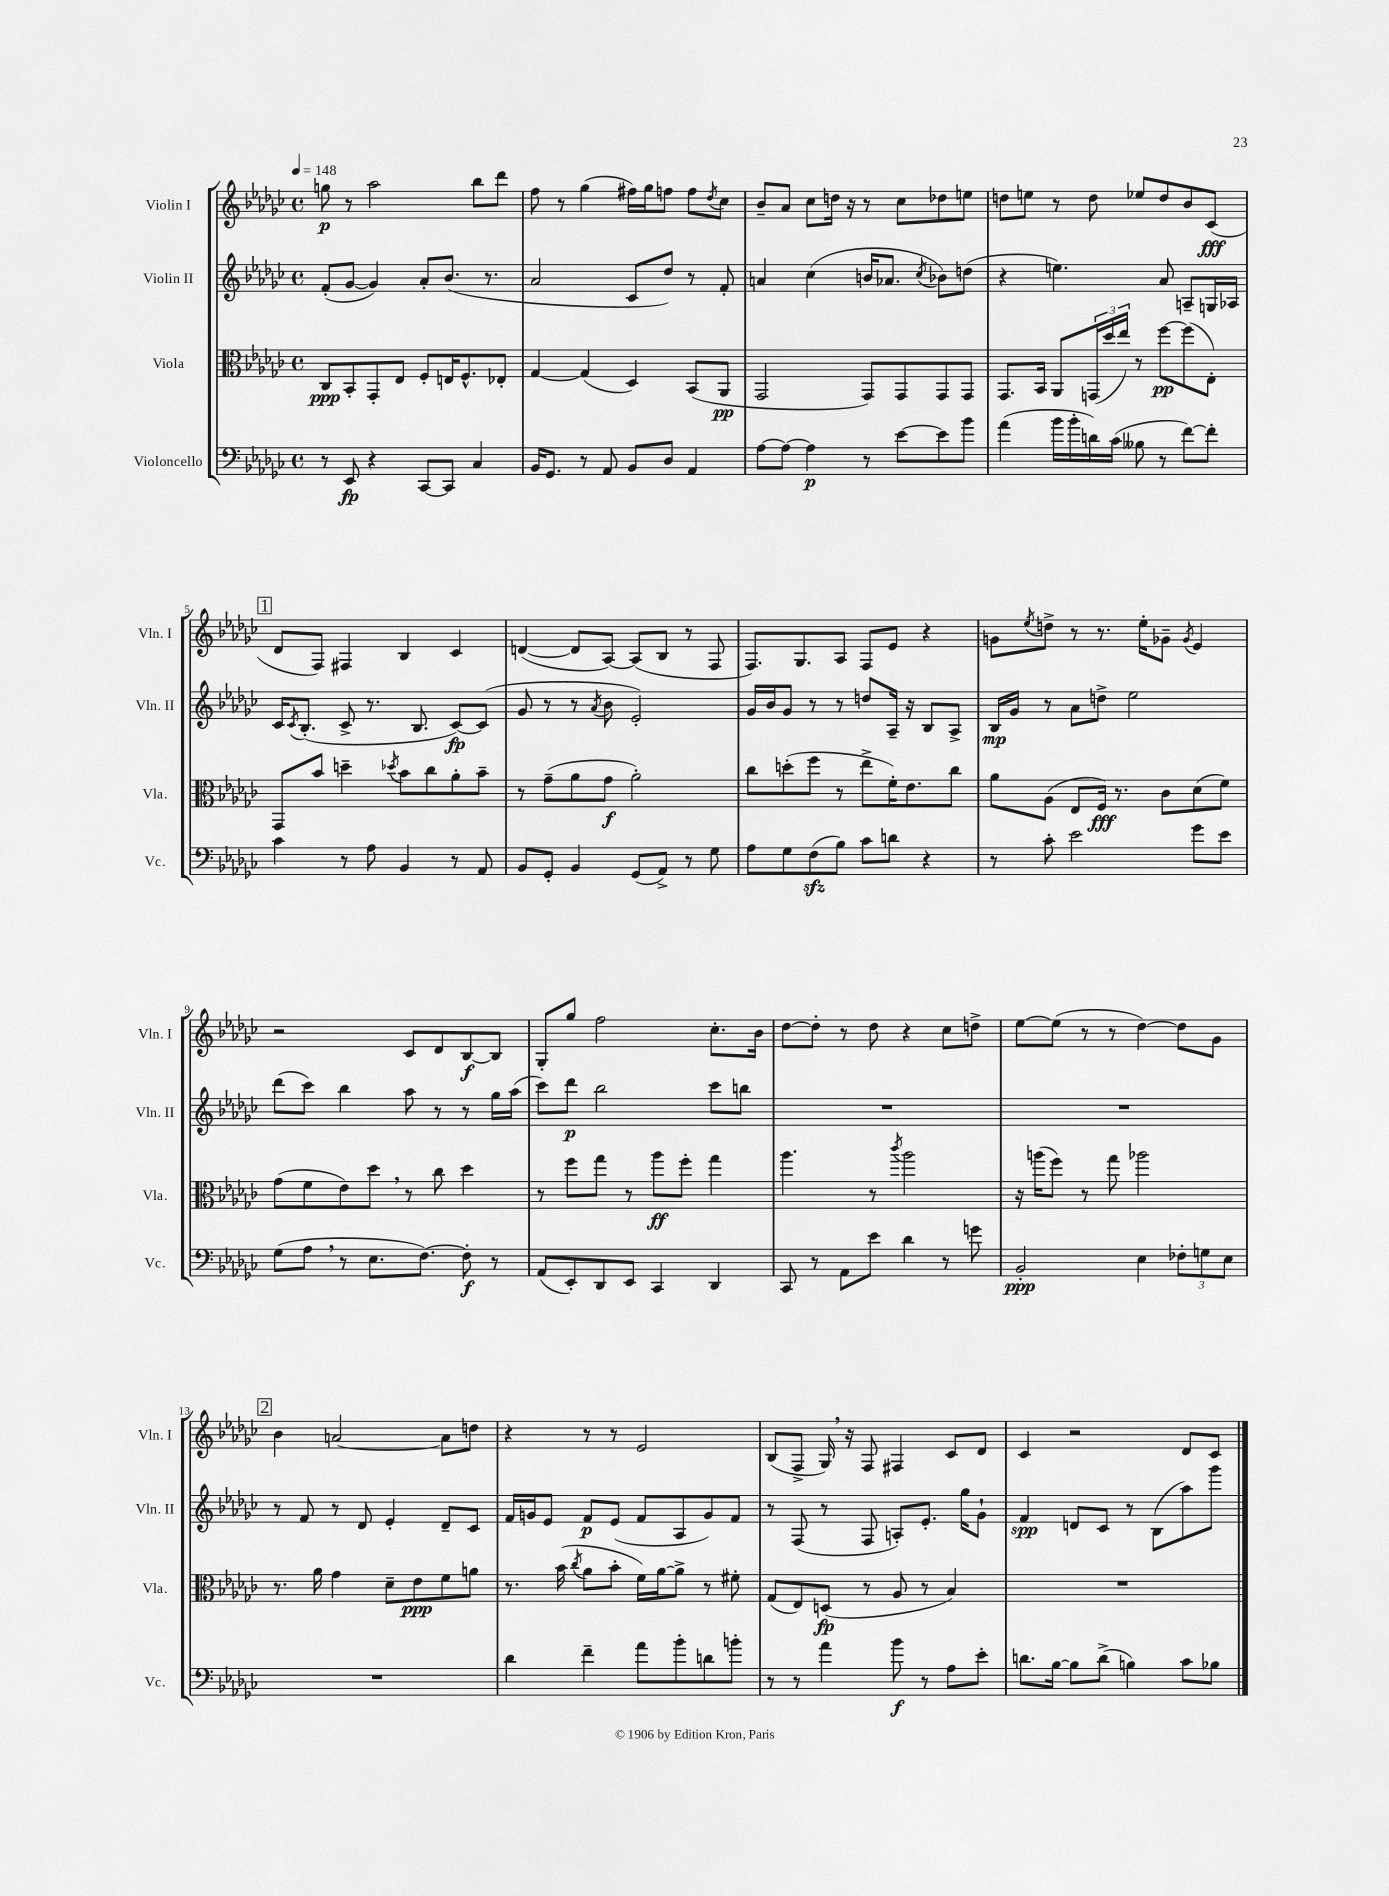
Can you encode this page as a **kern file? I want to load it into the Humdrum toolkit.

**kern	**dynam	**kern	**dynam	**kern	**dynam	**kern	**dynam
*part4	*part4	*part3	*part3	*part2	*part2	*part1	*part1
*staff4	*staff4	*staff3	*staff3	*staff2	*staff2	*staff1	*staff1
*I"Violoncello	*	*I"Viola	*	*I"Violin II	*	*I"Violin I	*
*I'Vc.	*	*I'Vla.	*	*I'Vln. II	*	*I'Vln. I	*
*clefF4	*	*clefC3	*	*clefG2	*	*clefG2	*
*k[b-e-a-d-g-c-]	*	*k[b-e-a-d-g-c-]	*	*k[b-e-a-d-g-c-]	*	*k[b-e-a-d-g-c-]	*
*M4/4	*	*M4/4	*	*M4/4	*	*M4/4	*
*met(c)	*	*met(c)	*	*met(c)	*	*met(c)	*
*MM148	*	*MM148	*	*MM148	*	*MM148	*
=1	=1	=1	=1	=1	=1	=1	=1
8r	.	8C-/L	ppp	(8f'/L	.	8ggn\	p
8EE-/	fp	8BB-'/	.	[8g-/J	.	8r	.
4r	.	8GG-'/	.	4g-/])	.	2aa-\	.
.	.	8E-/J	.	.	.	.	.
[8CC-/L	.	8F'/L	.	8a-'/L	.	.	.
8CC-/J]	.	16En/K	.	(8.b-/J	.	.	.
.	.	8.F^^/	.	.	.	.	.
4C-/	.	.	.	.	.	8bb-\L	.
.	.	.	.	8.r	.	.	.
.	.	8E-X'/J	.	.	.	8ddd-\J	.
=2	=2	=2	=2	=2	=2	=2	=2
16BB-/KL	.	[4G-/	.	2a-/	.	8ff\	.
8.GG-/J	.	.	.	.	.	.	.
.	.	.	.	.	.	8r	.
8r	.	(4G-/]	.	.	.	(4gg-\	.
8AA-/	.	.	.	.	.	.	.
8BB-/L	.	4D-/)	.	8c-/L	.	16ff#X\LL)	.
.	.	.	.	.	.	16gg-\J	.
8D-/J	.	.	.	8dd-/J)	.	8ffn\J	.
4AA-/	.	(8BB-/L	.	8r	.	8ff\L	.
.	.	.	.	.	.	8qdd-/	.
.	.	8AA-/J	pp	8f'/	.	8cc-\J	.
=3	=3	=3	=3	=3	=3	=3	=3
[8A-\L	.	2GG-/	.	4an/	.	8b-~/L	.
8A-\J_	.	.	.	.	.	8a-/J	.
4A-\]	p	.	.	(4cc-\	.	8cc-\L	.
.	.	.	.	.	.	16ddn\Jk	.
.	.	.	.	.	.	16r	.
8r	.	8GG-/L)	.	16bn/KL	.	8r	.
.	.	.	.	8.a-X/J	.	.	.
[8e-\L	.	8GG-/	.	.	.	8cc-\L	.
.	.	.	.	8qcc-/	.	.	.
8e-\]	.	8GG-/	.	8b-X\L)	.	8dd-X\	.
8b-\J	.	8GG-/J	.	(8ddn\J	.	8een\J	.
=4	=4	=4	=4	=4	=4	=4	=4
(4a-\	.	8.GG-/L	.	4r	.	8ddn\L	.
.	.	.	.	.	.	8een\J	.
.	.	16BB-/Jk	.	.	.	.	.
16b-\LL	.	8AA-/L	.	4.een\)	.	8r	.
16b-'\	.	.	.	.	.	.	.
16dn\)	.	(24GGn/L	.	.	.	8dd\	.
.	.	24dd-/	.	.	.	.	.
(16c-\JJ	.	.	.	.	.	.	.
.	.	24ee-/JJ)	.	.	.	.	.
8B--X\	.	8r	.	.	.	8ee-X/L	.
8r	.	[8ff\L	pp	8a-/	.	8dd/	.
[8f\L)	.	(8ff\]	.	8An~/L	.	8b-/	.
8f'\J]	.	8E-'\J)	.	16Gn/L	.	(8c-/J	fff
.	.	.	.	16A-X/JJ	.	.	.
!!LO:LB:g=z
!!LO:REH:place=s1:t=1
=5	=5	=5	=5	=5	=5	=5	=5
4c-\	.	8GG-/L	.	16c-/KL	.	8d-/L	.
.	.	.	.	8qc-/	.	.	.
.	.	.	.	(8.B-'/J	.	.	.
.	.	8b-/J	.	.	.	8F/J)	.
8r	.	4ddn~\	.	8c-^/	.	4F#X/	.
8A-\	.	.	.	8.r	.	.	.
.	.	8qdd-X/	.	.	.	.	.
4BB-/	.	8b-\L	.	.	.	4B-/	.
.	.	.	.	8.B-/	.	.	.
.	.	8cc-\	.	.	.	.	.
8r	.	8a-'\	.	[8c-/L)	fp	4c-/	.
8AA-/	.	8b-~\J	.	(8c-/J]	.	.	.
=6	=6	=6	=6	=6	=6	=6	=6
8BB-/L	.	8r	.	8g-/	.	([4dn/	.
8GG-'/J	.	(8g-~\L	.	8r	.	.	.
4BB-/	.	8a-\	.	8r	.	8d/L]	.
.	.	.	.	8qa-/	.	.	.
.	.	8g-\J	f	8b-\	.	[8A-/J)	.
(8GG-/L	.	2a-'\)	.	2e-'/)	.	(8A-/L]	.
8AA-^/J)	.	.	.	.	.	8B-/J	.
8r	.	.	.	.	.	8r	.
8G-\	.	.	.	.	.	8F/	.
=7	=7	=7	=7	=7	=7	=7	=7
8A-\L	.	8cc-\L	.	16g-/LL	.	8.F/L)	.
.	.	.	.	16b-/J	.	.	.
8G-\	.	(8ddn'\	.	8g-/J	.	.	.
.	.	.	.	.	.	8.G-/	.
(8Fzz\	.	8ff\J	.	8r	.	.	.
8B-\J)	.	8r	.	8r	.	8A-/J	.
8c-\L	.	8ee-^\L	.	8ddn/L	.	8F/L	.
8dn\J	.	16f'\K)	.	16A-~/Jk	.	8e-/J	.
.	.	8.e-\	.	16r	.	.	.
4r	.	.	.	8B-/L	.	4r	.
.	.	8cc-\J	.	8A-^/J	.	.	.
=8	=8	=8	=8	=8	=8	=8	=8
8r	.	8a-\L	.	16B-/LL	mp	8gn\L	.
.	.	.	.	16g-/JJ	.	.	.
.	.	.	.	.	.	8qee-/	.
8c-'\	.	(8A-\J	.	8r	.	8ddn^\J	.
2e-\	.	8E-/L	.	8a-\L	.	8r	.
.	.	16F/Jk)	fff	8ddn^\J	.	8.r	.
.	.	8.r	.	.	.	.	.
.	.	.	.	2ee-\	.	.	.
.	.	.	.	.	.	16ee-'\KL	.
.	.	8c-\L	.	.	.	8g-X~\J	.
.	.	.	.	.	.	8qg-/	.
8g-\L	.	(8d-\	.	.	.	4e-/	.
8e-\J	.	8f\J)	.	.	.	.	.
!!LO:LB:g=z
=9	=9	=9	=9	=9	=9	=9	=9
(8G-\L	.	(8g-\L	.	(8ddd-\L	.	2r	.
8A-,\J	.	8f\	.	8ccc-\J)	.	.	.
8r	.	8e-\)	.	4bb-\	.	.	.
8.E-\L	.	8dd-,\J	.	.	.	.	.
.	.	8r	.	8aa-\	.	8c-/L	.
[8.F\J)	.	.	.	.	.	.	.
.	.	8cc-\	.	8r	.	8d-/	.
8F'\]	f	4dd-\	.	8r	.	[8B-/	f
8r	.	.	.	16gg-\LL	.	8B-/J]	.
.	.	.	.	(16aa-\JJ	.	.	.
=10	=10	=10	=10	=10	=10	=10	=10
(8AA-/L	.	8r	.	8ccc-\L)	.	8G-'/L	.
8EE-'/)	.	8ff\L	.	8ddd-\J	p	8gg-/J	.
8DD-/	.	8gg-\J	.	2bb-\	.	2ff\	.
8EE-/J	.	8r	.	.	.	.	.
4CC-/	.	8aa-\L	ff	.	.	.	.
.	.	8ff'\J	.	.	.	.	.
4DD-/	.	4gg-\	.	8ccc-\L	.	8.cc-'\L	.
.	.	.	.	8bbn\J	.	.	.
.	.	.	.	.	.	16b-\Jk	.
=11	=11	=11	=11	=11	=11	=11	=11
8CC-/	.	4.aa-\	.	1r	.	[8dd-\L	.
8r	.	.	.	.	.	8dd-'\J]	.
8AA-\L	.	.	.	.	.	8r	.
8e-\J	.	8r	.	.	.	8dd-\	.
.	.	8qccc-/	.	.	.	.	.
4d-\	.	2aa-\	.	.	.	4r	.
8r	.	.	.	.	.	8cc-\L	.
8gn\	.	.	.	.	.	8ddn^\J	.
=12	=12	=12	=12	=12	=12	=12	=12
2BB-'/	ppp	16r	.	1r	.	[8ee-\L	.
.	.	(16aan\KL	.	.	.	.	.
.	.	8ff\J)	.	.	.	(8ee-\J]	.
.	.	8r	.	.	.	8r	.
.	.	8gg-\	.	.	.	8r	.
4E-\	.	2aa-X\	.	.	.	[4dd-\)	.
12F-X'\L	.	.	.	.	.	8dd-\L]	.
12Gn\	.	.	.	.	.	.	.
.	.	.	.	.	.	8g-\J	.
12E-\J	.	.	.	.	.	.	.
!!LO:LB:g=z
!!LO:REH:place=s1:t=2
=13	=13	=13	=13	=13	=13	=13	=13
1r	.	8.r	.	8r	.	4b-\	.
.	.	.	.	8f/	.	.	.
.	.	16a-\	.	.	.	.	.
.	.	4g-\	.	8r	.	[2an/	.
.	.	.	.	8d-/	.	.	.
.	.	8d-~\L	.	4e-'/	.	.	.
.	.	8e-\	ppp	.	.	.	.
.	.	8f\	.	8d-~/L	.	8a\L]	.
.	.	8an\J	.	8c-/J	.	8ddn\J	.
=14	=14	=14	=14	=14	=14	=14	=14
4d-\	.	8.r	.	16f/LL	.	4r	.
.	.	.	.	16gn/J	.	.	.
.	.	.	.	8e-/J	.	.	.
.	.	(16b-\	.	.	.	.	.
.	.	8qcc-/	.	.	.	.	.
4f~\	.	8a-\L	.	8f/L	p	8r	.
.	.	8b-'\J	.	(8e-/J	.	8r	.
8a-\L	.	16f\LL)	.	8f/L	.	2e-/	.
.	.	[16a-\J	.	.	.	.	.
8b-'\	.	8a-^\J]	.	8A-/	.	.	.
8dn\	.	8r	.	8g/)	.	.	.
8bn'\J	.	8f#X'\	.	8f/J	.	.	.
=15	=15	=15	=15	=15	=15	=15	=15
8r	.	(8G-/L	.	8r	.	(8B-/L	.
8r	.	8E-/)	.	(8F/	.	8F^/J	.
4a-\	.	(8Dn/J	fp	8r	.	16G-,/)	.
.	.	.	.	.	.	16r	.
.	.	8r	.	8F/	.	8F/	.
8b-\	f	8A-/	.	8An'/L)	.	4F#X/	.
8r	.	8r	.	8.e-'/J	.	.	.
8A-\L	.	4B-/)	.	.	.	8c-/L	.
.	.	.	.	16gg-\KL	.	.	.
8e-'\J	.	.	.	8g-`\J	.	8d-/J	.
=16	=16	=16	=16	=16	=16	=16	=16
8.dn\L	.	1r	.	4f/	spp	4c-/	.
[16B-\Jk	.	.	.	.	.	.	.
8B-\L]	.	.	.	8dn/L	.	2r	.
(8d^\J	.	.	.	8c-/J	.	.	.
4Bn\)	.	.	.	8r	.	.	.
.	.	.	.	(8B-\L	.	.	.
8c-\L	.	.	.	8aa-\)	.	8d-/L	.
8B-X\J	.	.	.	8ggg-\J	.	8c-/J	.
==	==	==	==	==	==	==	==
*-	*-	*-	*-	*-	*-	*-	*-
